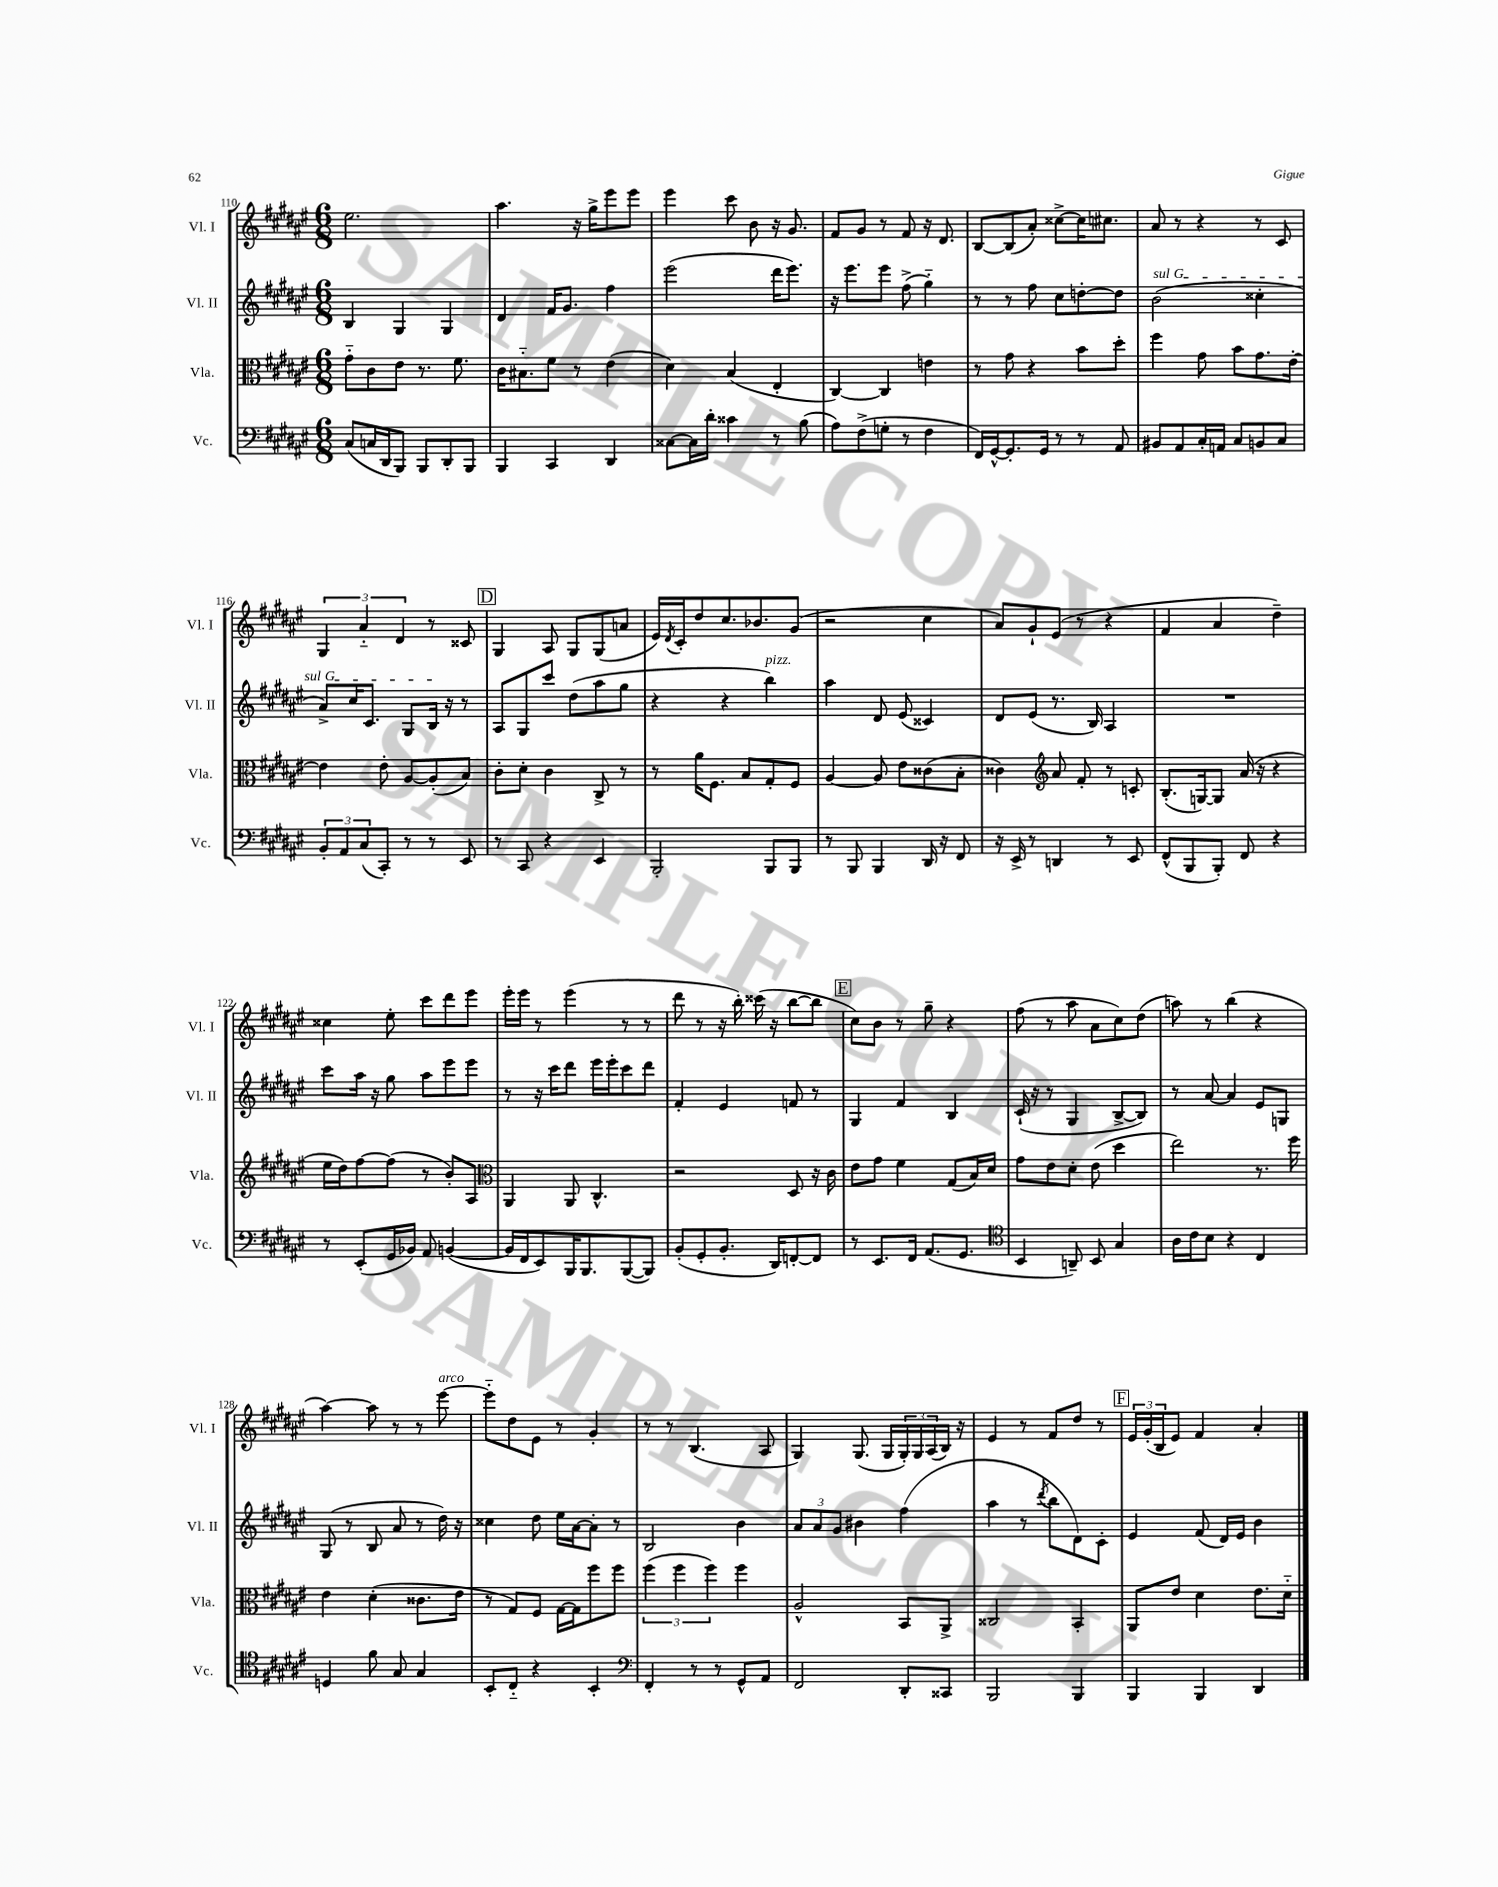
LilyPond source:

<<
\new StaffGroup <<
\new Staff = "s0" \with { instrumentName = "Vl. I" shortInstrumentName = "Vl. I" } {
    \clef treble \key fis \major \numericTimeSignature \time 6/8
    eis''2. |
    ais''4. r16 gis''16-> eis'''8 eis'''8 |
    eis'''4 cis'''8 b'8 r16 gis'8. |
    fis'8 gis'8 r8 fis'8 r16 dis'8. |
    b8~ b8( ais'8-.) cisis''8~-> cisis''16 cis''8. |
    ais'8 r8 r4 r8 cis'8 |
    \tuplet 3/2 { gis4 ais'4-_ dis'4 } r8 cisis'8 |
    \mark \markup { \box "D" } gis4 ais8 gis8 gis8( a'8 |
    eis'16) \acciaccatura { dis'8 } cis'16-. dis''8 cis''8. bes'8. gis'8( |
    r2 cis''4 |
    ais'8) gis'8-! eis'8( r8 r4 |
    fis'4 ais'4 dis''4--) |
    cisis''4 eis''8-. cis'''8 dis'''8 eis'''8 |
    eis'''16-. eis'''16 r8 eis'''4( r8 r8 |
    dis'''8 r8 r16 b''16-.) cisis'''16( r16 b''8~ b''8 |
    \mark \markup { \box "E" } cis''8) b'8 r8 gis''8-- r4 |
    fis''8( r8 ais''8 ais'8 cis''8) dis''8( |
    a''8) r8 b''4( r4 |
    ais''4~) ais''8 r8 r8 eis'''8~^\markup { \italic "arco" } |
    eis'''8-_ dis''8 eis'8 r8 gis'4-. |
    r8 r8 b4.( ais8 |
    gis4) gis8.( gis16 \tuplet 3/2 { gis16-.) gis16 ais16( } b16) r16 |
    eis'4 r8 fis'8 dis''8 r8 |
    \mark \markup { \box "F" } \tuplet 3/2 { eis'16 gis'16-.( b16 } eis'8) fis'4 ais'4-. \bar "|." |
}
\new Staff = "s1" \with { instrumentName = "Vl. II" shortInstrumentName = "Vl. II" } {
    \clef treble \key fis \major \numericTimeSignature \time 6/8
    b4 gis4 gis4 |
    dis'4 fis'16 gis'8. fis''4 |
    eis'''2( dis'''16 eis'''8.) |
    r16 eis'''8. eis'''8 fis''8->( gis''4-_) |
    r8 r8 fis''8 cis''8 d''8~-. d''8 |
    \once \override TextSpanner.bound-details.left.text = \markup { \italic "sul G" } b'2\startTextSpan( cisis''4-. |
    ais'8->) cis''16 cis'8. gis8 b16\stopTextSpan r16 r8 |
    \mark \markup { \box "D" } ais8 gis8 cis'''8 dis''8( ais''8 gis''8 |
    r4 r4 b''4^\markup { \italic "pizz." }) |
    ais''4 dis'8 eis'8( cisis'4) |
    dis'8 eis'8( r8. b16) ais4 |
    R2. |
    cis'''8 ais''16 r16 gis''8 ais''8 eis'''8 eis'''8 |
    r8 r16 cis'''16 dis'''8 eis'''16 eis'''16-. cis'''8 dis'''8 |
    fis'4-. eis'4 f'8 r8 |
    \mark \markup { \box "E" } gis4 fis'4 b4 |
    cis'16-!( r16 r8 gis4 b8~-> b8) |
    r8 ais'8~ ais'4 eis'8 g8 |
    gis8( r8 b8 ais'8 r8 dis''16) r16 |
    cisis''4 dis''8 eis''16 ais'16~ ais'8-. r8 |
    b2 b'4 |
    \tuplet 3/2 { ais'8 ais'8 gis'8 } bis'4 fis''4( |
    ais''4 r8 \acciaccatura { dis'''8 } b''8 dis'8) cis'8-. |
    \mark \markup { \box "F" } eis'4 fis'8( dis'16) eis'16 b'4 \bar "|." |
}
\new Staff = "s2" \with { instrumentName = "Vla." shortInstrumentName = "Vla." } {
    \clef alto \key fis \major \numericTimeSignature \time 6/8
    gis'8-_ cis'8 eis'8 r8. fis'8. |
    cis'16 bis8.-_ fis'8 r8 eis'4( |
    dis'4) b4( eis4-. |
    cis4~) cis4 e'4 |
    r8 gis'8 r4 b'8 dis''8-. |
    fis''4 gis'8 b'8 gis'8. eis'16~-. |
    eis'4 eis'8-. ais8~ ais8-.( b8) |
    \mark \markup { \box "D" } cis'8-. dis'8-. cis'4 cis8-> r8 |
    r8 ais'16 fis8. b8 gis8-. fis8 |
    ais4~ ais8 eis'8 cisis'8( b8-. |
    cisis'4) \clef treble ais'8 fis'8-. r8 c'8-. |
    b8.-.( g16~) g8 ais'16( r16 r4 |
    eis''16 dis''16) fis''8~ fis''8( r8 b'8-.) ais8 |
    \clef alto ais,4 ais,8 cis4.-^ |
    r2 dis8 r16 cis'16 |
    \mark \markup { \box "E" } eis'8 gis'8 fis'4 gis8( b16) dis'16 |
    gis'8 eis'8 dis'8-. eis'8( dis''4 |
    eis''2) r8. fis''16 |
    eis'4 dis'4-.( cisis'8. eis'16 |
    r8 gis8) fis8 gis16~ gis16 fis''8 fis''8 |
    \tuplet 3/2 { fis''4( fis''4 fis''4) } fis''4 |
    ais2-^ b,8 ais,8-> |
    cisis2 b,4-. |
    \mark \markup { \box "F" } ais,8 eis'8 dis'4 eis'8. dis'16-_ \bar "|." |
}
\new Staff = "s3" \with { instrumentName = "Vc." shortInstrumentName = "Vc." } {
    \clef bass \key fis \major \numericTimeSignature \time 6/8
    cis8( c16 dis,16 b,,8) b,,8 dis,8-. b,,8 |
    b,,4 cis,4 dis,4 |
    cisis8~ cisis16 dis'16-. cisis'4 r8 b8( |
    ais8) fis8->( g8-. r8 fis4 |
    fis,16) gis,16~-^ gis,8.-. gis,16 r8 r8 ais,8 |
    bis,8 ais,8 cis16-. a,16 cis8 b,8 cis8 |
    \tuplet 3/2 { b,8-. ais,8 cis8( } cis,8-.) r8 r8 eis,8 |
    \mark \markup { \box "D" } r8 cis,8 r4 eis,4 |
    b,,2-. b,,8 b,,8 |
    r8 b,,8 b,,4 dis,16 r16 fis,8 |
    r16 eis,16-> r8 d,4 r8 eis,8 |
    fis,8-^( b,,8 b,,8-.) fis,8 r4 |
    r8 eis,8-.( gis,16 bes,16) ais,8 b,4~( |
    b,16 fis,16 eis,8) b,,16 b,,8. b,,8~( b,,8) |
    b,8-.( gis,8-. b,8.-. dis,16) f,8~-. f,8 |
    \mark \markup { \box "E" } r8 eis,8. fis,16 ais,8.( gis,8. |
    \clef tenor b,4 a,8--) b,8 gis4 |
    ais16 cis'16 b8 r4 cis4 |
    d4 fis'8 gis8 gis4 |
    b,8-. cis8-_ r4 b,4-. |
    \clef bass fis,4-. r8 r8 gis,8-^ ais,8 |
    fis,2 dis,8-. cisis,8 |
    b,,2 b,,4 |
    \mark \markup { \box "F" } b,,4 b,,4 dis,4 \bar "|." |
}
>>
>>
\layout { \context { \Score currentBarNumber = #110 } }
